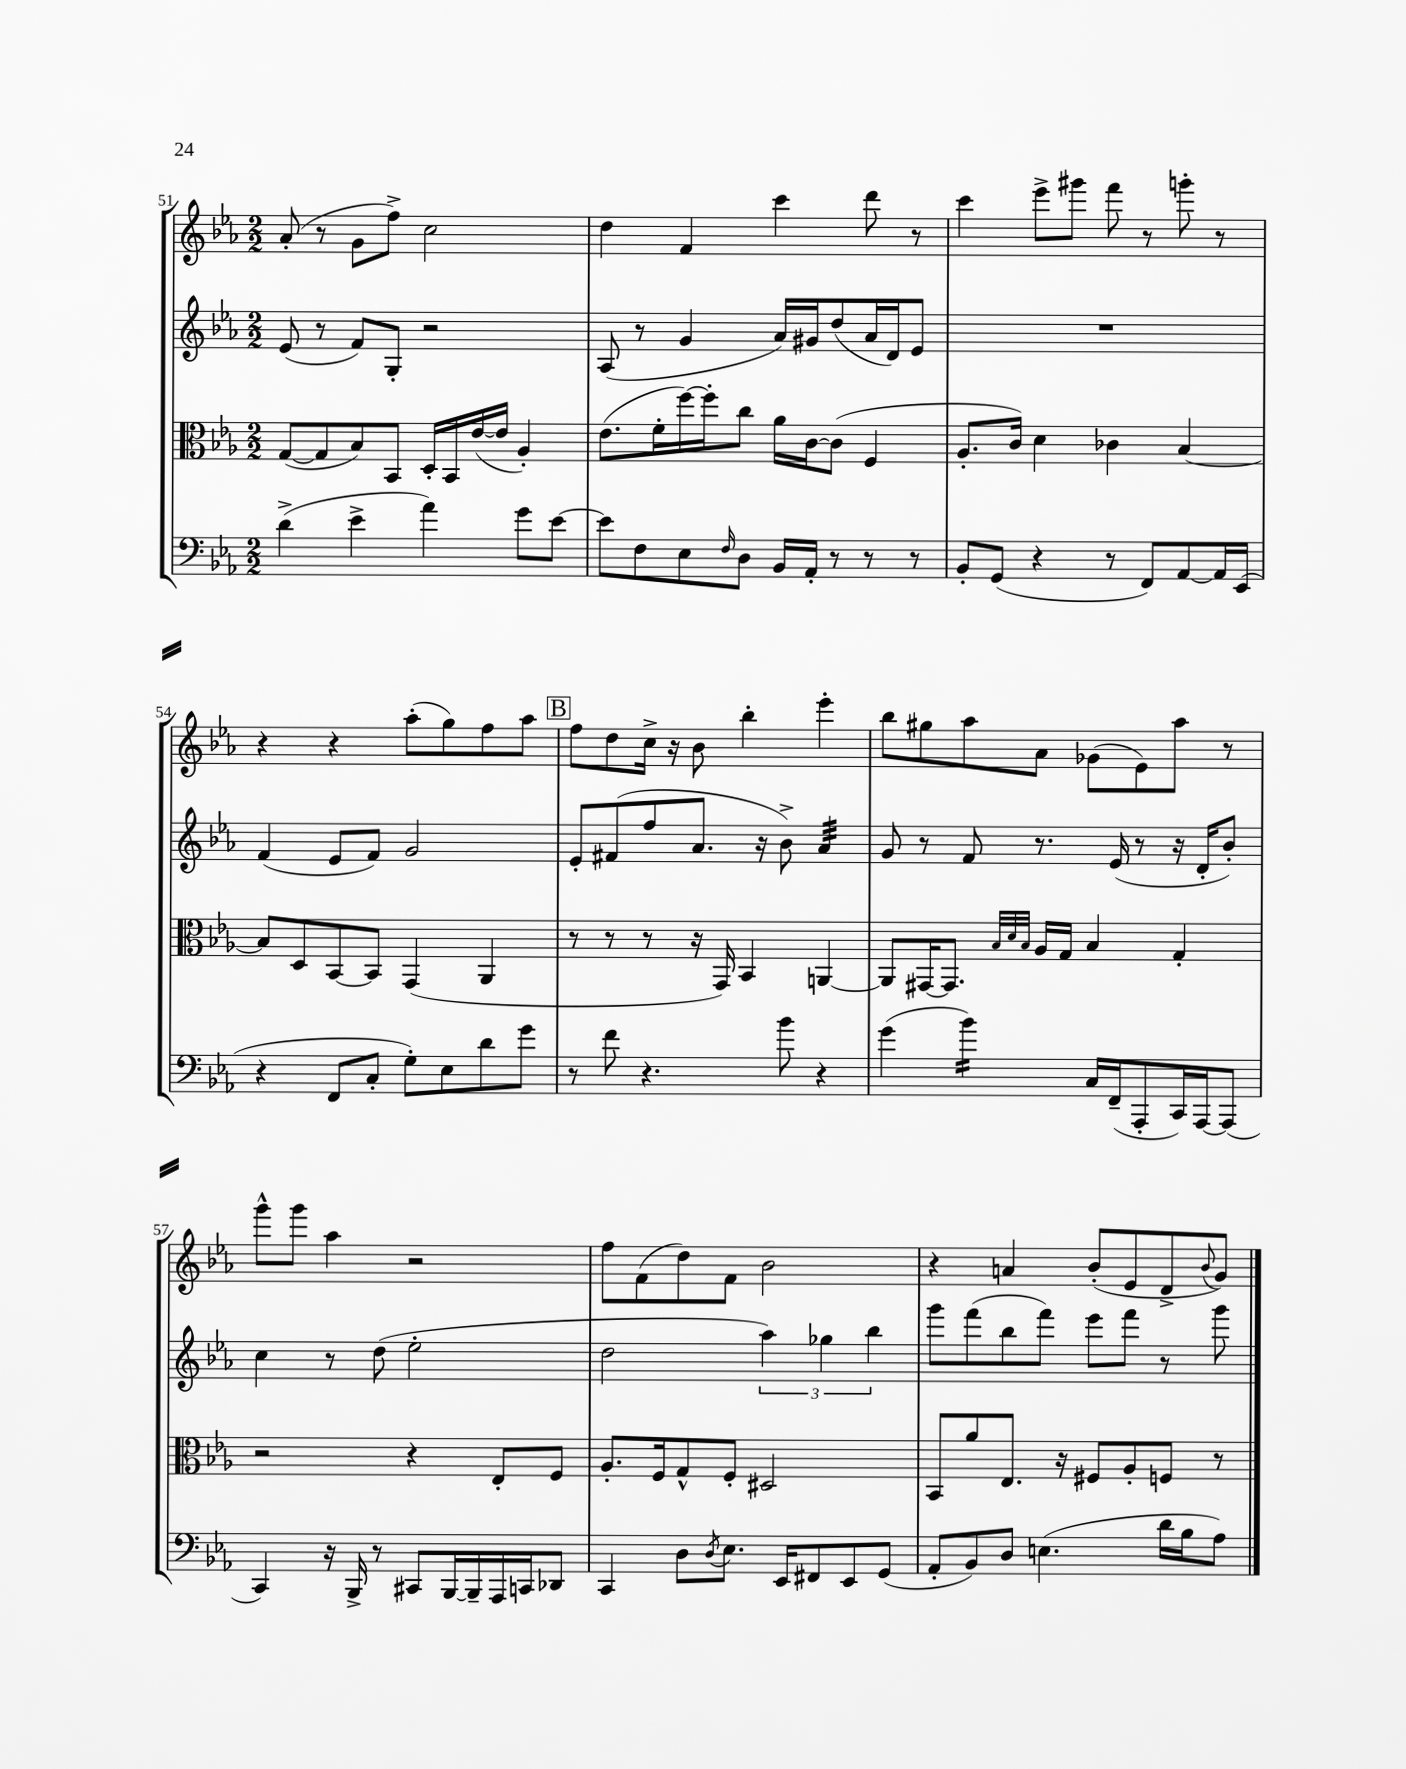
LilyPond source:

<<
\new StaffGroup <<
\new Staff = "s0" {
    \clef treble \key ees \major \numericTimeSignature \time 2/2
    aes'8-.( r8 g'8 f''8->) c''2 |
    d''4 f'4 c'''4 d'''8 r8 |
    c'''4 ees'''8-> gis'''8 f'''8 r8 g'''8-. r8 |
    r4 r4 aes''8-.( g''8) f''8 aes''8 |
    \mark \markup { \box "B" } f''8 d''8 c''16-> r16 bes'8 bes''4-. ees'''4-. |
    bes''8 gis''8 aes''8 aes'8 ges'8( ees'8) aes''8 r8 |
    g'''8-^ g'''8 aes''4 r2 |
    f''8 f'8( d''8) f'8 bes'2 |
    r4 a'4 bes'8-.( ees'8 d'8-> \appoggiatura { bes'8 } g'8) \bar "|." |
}
\new Staff = "s1" {
    \clef treble \key ees \major \numericTimeSignature \time 2/2
    ees'8( r8 f'8) g8-. r2 |
    aes8( r8 g'4 aes'16) gis'16 d''8( aes'16 d'16) ees'8 |
    R1 |
    f'4( ees'8 f'8) g'2 |
    \mark \markup { \box "B" } ees'8-. fis'8( f''8 aes'8. r16 bes'8->) aes'4:32 |
    g'8 r8 f'8 r8. ees'16( r8 r16 d'16-. bes'8-.) |
    c''4 r8 d''8( ees''2-. |
    d''2 \tuplet 3/2 { aes''4) ges''4 bes''4 } |
    g'''8 f'''8( bes''8 f'''8) ees'''8 f'''8 r8 g'''8 \bar "|." |
}
\new Staff = "s2" {
    \clef alto \key ees \major \numericTimeSignature \time 2/2
    g8~( g8 bes8) bes,8 d16-. bes,16 ees'16~( ees'16 aes4-.) |
    ees'8.( f'16-. f''16~) f''16-. c''8 aes'16 c'16~ c'8( f4 |
    aes8.-. c'16) d'4 ces'4 bes4~ |
    bes8 d8 bes,8~ bes,8 g,4( aes,4 |
    \mark \markup { \box "B" } r8 r8 r8 r16 g,16) bes,4 a,4~ |
    a,8 gis,16~ gis,8. \grace { bes32 d'32 bes32 } aes16 g16 bes4 g4-. |
    r2 r4 ees8-. f8 |
    aes8.-. f16 g8-^ f8-. dis2 |
    bes,8 aes'8 ees8. r16 fis8 aes8-. f8 r8 \bar "|." |
}
\new Staff = "s3" {
    \clef bass \key ees \major \numericTimeSignature \time 2/2
    d'4->( ees'4-> aes'4) g'8 ees'8~ |
    ees'8 f8 ees8 \grace { f16 } d8 bes,16 aes,16-. r8 r8 r8 |
    bes,8-. g,8( r4 r8 f,8) aes,8~ aes,16 ees,16( |
    r4 f,8 c8-. g8-.) ees8 d'8 g'8 |
    \mark \markup { \box "B" } r8 f'8 r4. bes'8 r4 |
    g'4( bes'4:16) c16 f,16--( aes,,8-. c,16) aes,,16~ aes,,8( |
    c,4) r16 bes,,16-> r8 cis,8 bes,,16~ bes,,16-- aes,,16 c,16 des,8 |
    c,4 d8 \acciaccatura { d8 } ees8. ees,16 fis,8 ees,8 g,8( |
    aes,8-. bes,8) d8 e4.( d'16 bes16 aes8) \bar "|." |
}
>>
>>
\layout { \context { \Score currentBarNumber = #51 } }
